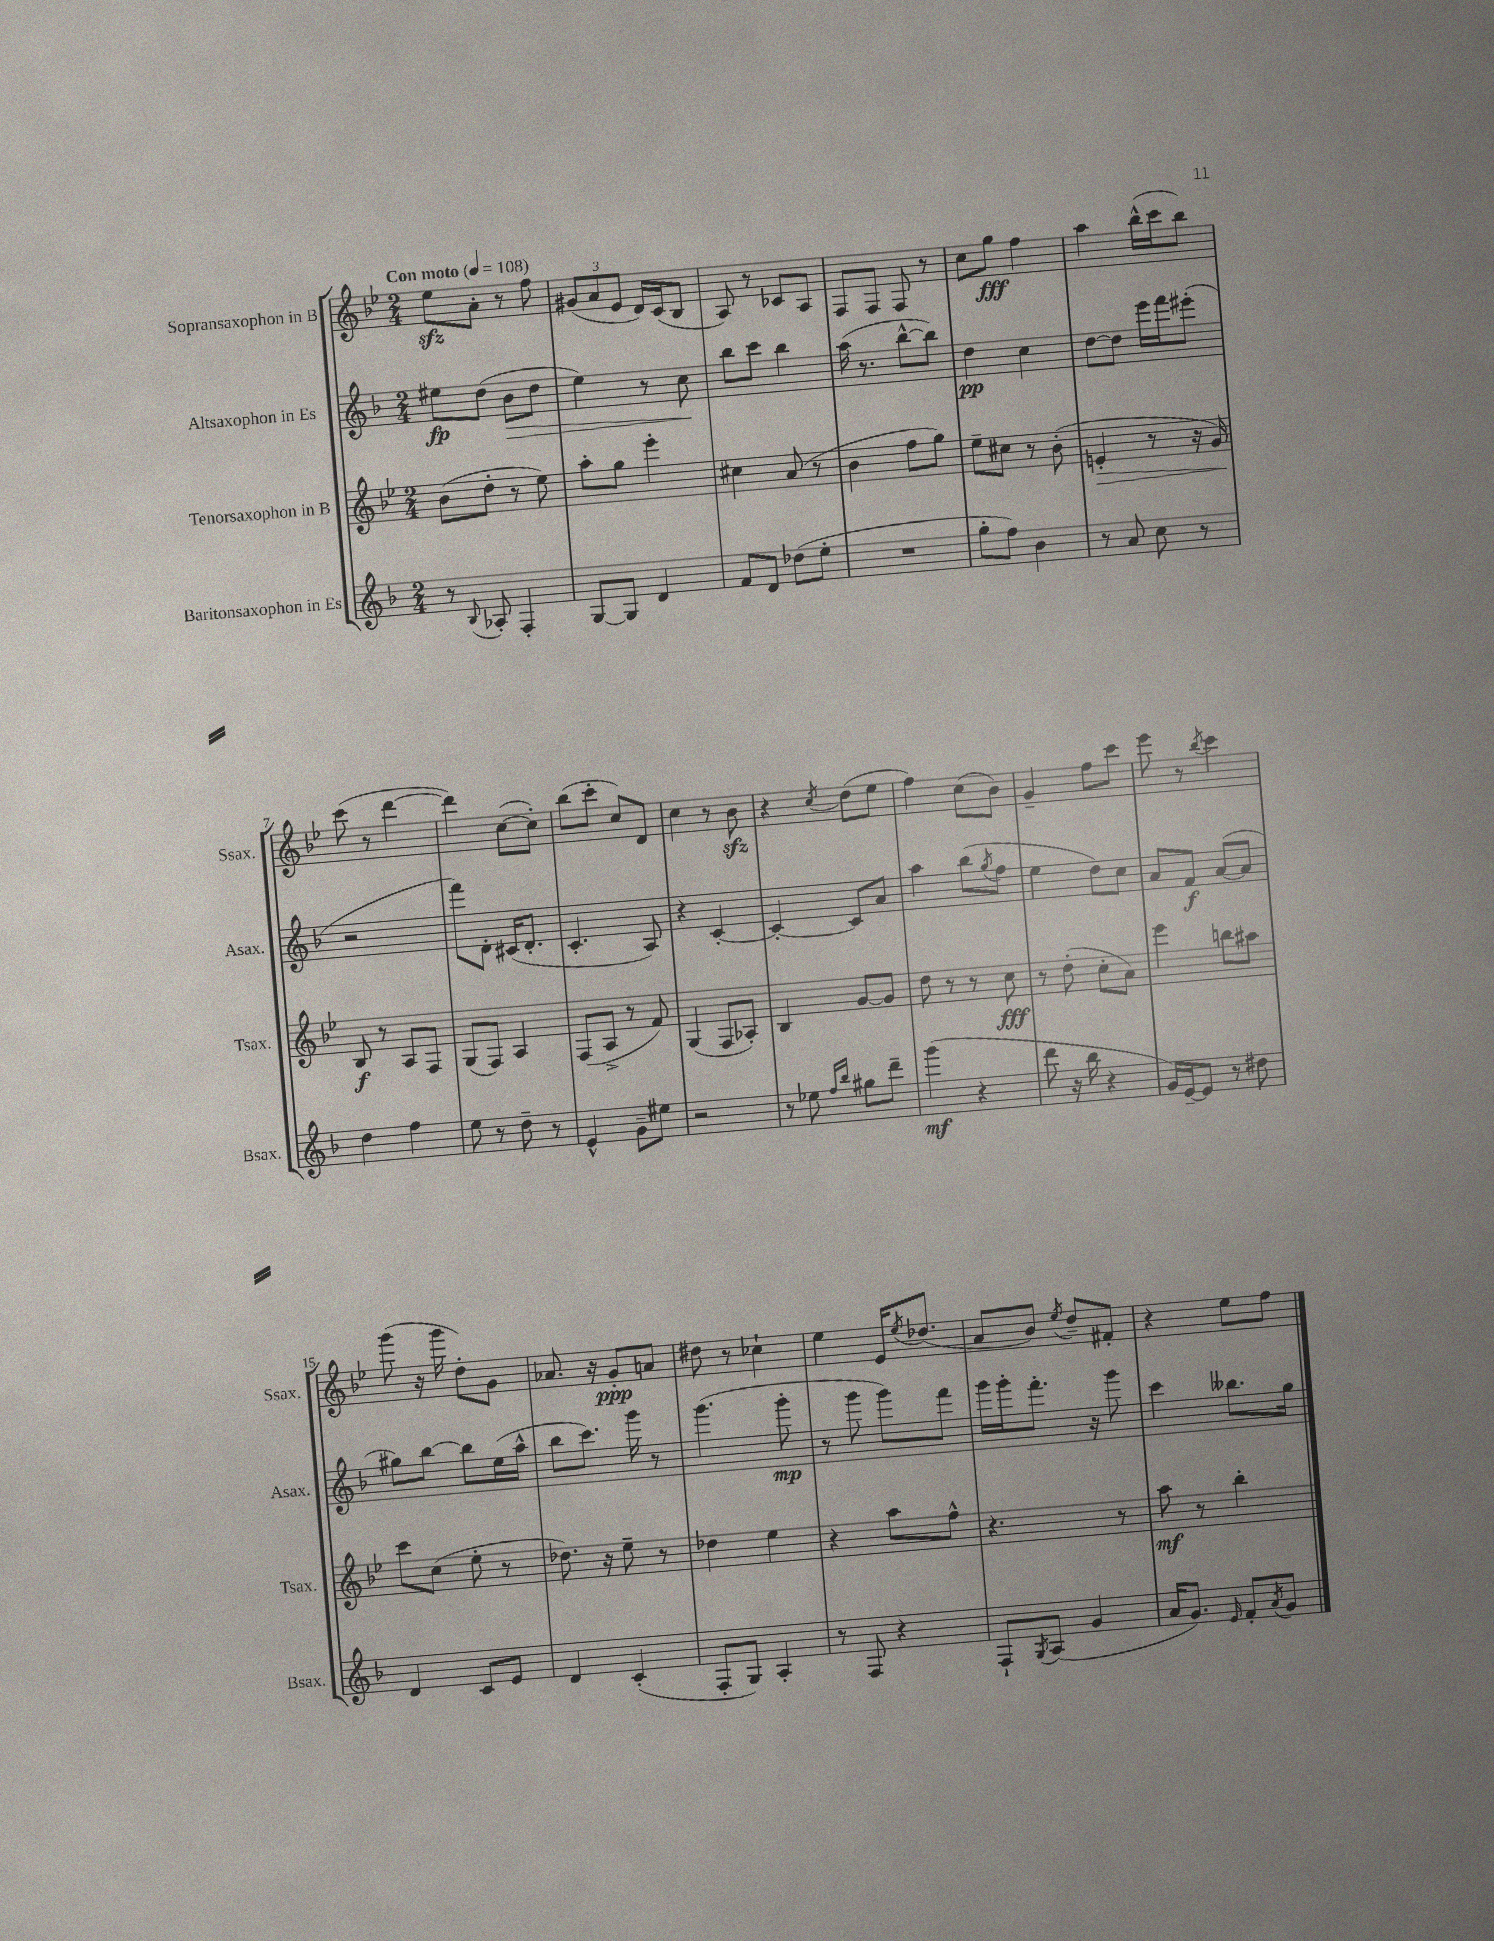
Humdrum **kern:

**kern	**kern	**kern	**kern
*staff4	*staff3	*staff2	*staff1
*clefG2	*clefG2	*clefG2	*clefG2
*k[b-]	*k[b-e-]	*k[b-]	*k[b-e-]
*M2/4	*M2/4	*M2/4	*M2/4
*MM108	*MM108	*MM108	*MM108
8r	(8b-	8ee#	8ee-
8qqB-	.	.	.
8A-'	8dd'	(8dd	8a'
4F'	8r	8b-	8r
.	8ee-)	8dd	8ff
=	=	=	=
[8G	8aa'	4ee)	(12g#
.	.	.	12a
8G]	8gg	.	.
.	.	.	12e-
4d	4eee-'	8r	16d)
.	.	.	(16c
.	.	8cc	8B-
=	=	=	=
8f	4cc#	8bb-	8A)
8d	.	8ccc	8r
(8dd-	(8a	4bb-	8c-
8ee'	8r	.	8A
=	=	=	=
2r	4b-	(16aa	8F
.	.	8.r	.
.	.	.	8F
.	8ff	[8bb-^^	8F
.	8gg)	8bb-])	8r
=	=	=	=
8gg'	8ee-~	4dd	8cc
8ff)	8cc#	.	8gg
4b-	8r	4cc	4ff
.	(8b-'	.	.
=	=	=	=
8r	4e'	[8dd	4aa
8a	.	8dd]	.
8cc	8r	16eee	(16bb-^^
.	.	16fff	16ccc
8r	16r	(8eee#'	8bb-)
.	16g)	.	.
=	=	=	=
4dd	8B-	2r	(8ccc
.	8r	.	8r
4ff	8A	.	[4ddd
.	8F	.	.
=	=	=	=
8ee	(8G	8fff)	4ddd])
8r	8F)	8d'	.
8dd~	4A	(16c#	([8cc
.	.	8.d'	.
8r	.	.	8cc'])
=	=	=	=
4e^^	(8F	4.c'	(8bb-
.	8A^	.	8ccc'
8g~	8r	.	8cc)
8ee#	8f)	8A)	8d
=	=	=	=
2r	(4G	4r	4cc
.	8F	[4c'	8r
.	8A-')	.	8b-
=	=	=	=
8r	4B-	4c'_	4r
8ee-	.	.	.
16qqff	.	.	.
16qqbb-	.	.	8qcc
8gg#	[8g	8c]	(8dd
8ddd~	8g]	8a	8ee-
=	=	=	=
(4ggg	8dd	4aa	4ff)
.	8r	.	.
4r	8r	(8bb-	(8cc
.	.	8qgg	.
.	8cc	8ff	8b-)
=	=	=	=
8ddd	8r	4ee	4g~
16r	(8dd'	.	.
16bb-	.	.	.
4r	8cc'	8dd)	8ff
.	8a)	8cc	8ccc
=	=	=	=
16g)	4eee-	8a	8eee-
[16e~	.	.	.
8e]	.	8f	8r
.	.	.	8qbb-
8r	8bb	([8a	4ccc
8dd#	8aa#	8a]	.
=	=	=	=
4d	8ccc	8gg#)	(8ggg
.	(8cc	[8bb-	16r
.	.	.	16ggg
8c	8ee-'	8bb-]	8dd')
8e	8r	(16ee	8g
.	.	16aa^^	.
=	=	=	=
4d	8.dd-)	8bb-	8.a-
.	.	8.ccc)	.
.	16r	.	16r
(4c'	8ee-~	.	8g'
.	.	16ggg	.
.	8r	8r	8a
=	=	=	=
8F'	4dd-	(4.ggg	8dd#
8G)	.	.	8r
4A'	4ee-	.	4cc-`
.	.	8ggg'	.
=	=	=	=
8r	4r	8r	4ee-
8F	.	8ggg	.
4r	8aa	8ggg)	16e-
.	.	.	8qee-
.	.	.	(8.dd-
.	8ff^^	8fff	.
=	=	=	=
8F`	4.r	16ggg	8a
.	.	16ggg'	.
8qG	.	.	.
(8A	.	8.fff'	8b-)
.	.	.	8qee-
4g	.	.	8dd~
.	.	16r	.
.	8r	8ggg	8f#'
=	=	=	=
16a	8aa	4ccc	4r
8.g)	.	.	.
.	8r	.	.
16qqe	.	.	.
8f'	4bb-'	8.bb--	8ee-
8qa	.	.	.
8g	.	.	8ff
.	.	16gg	.
==	==	==	==
*-	*-	*-	*-
